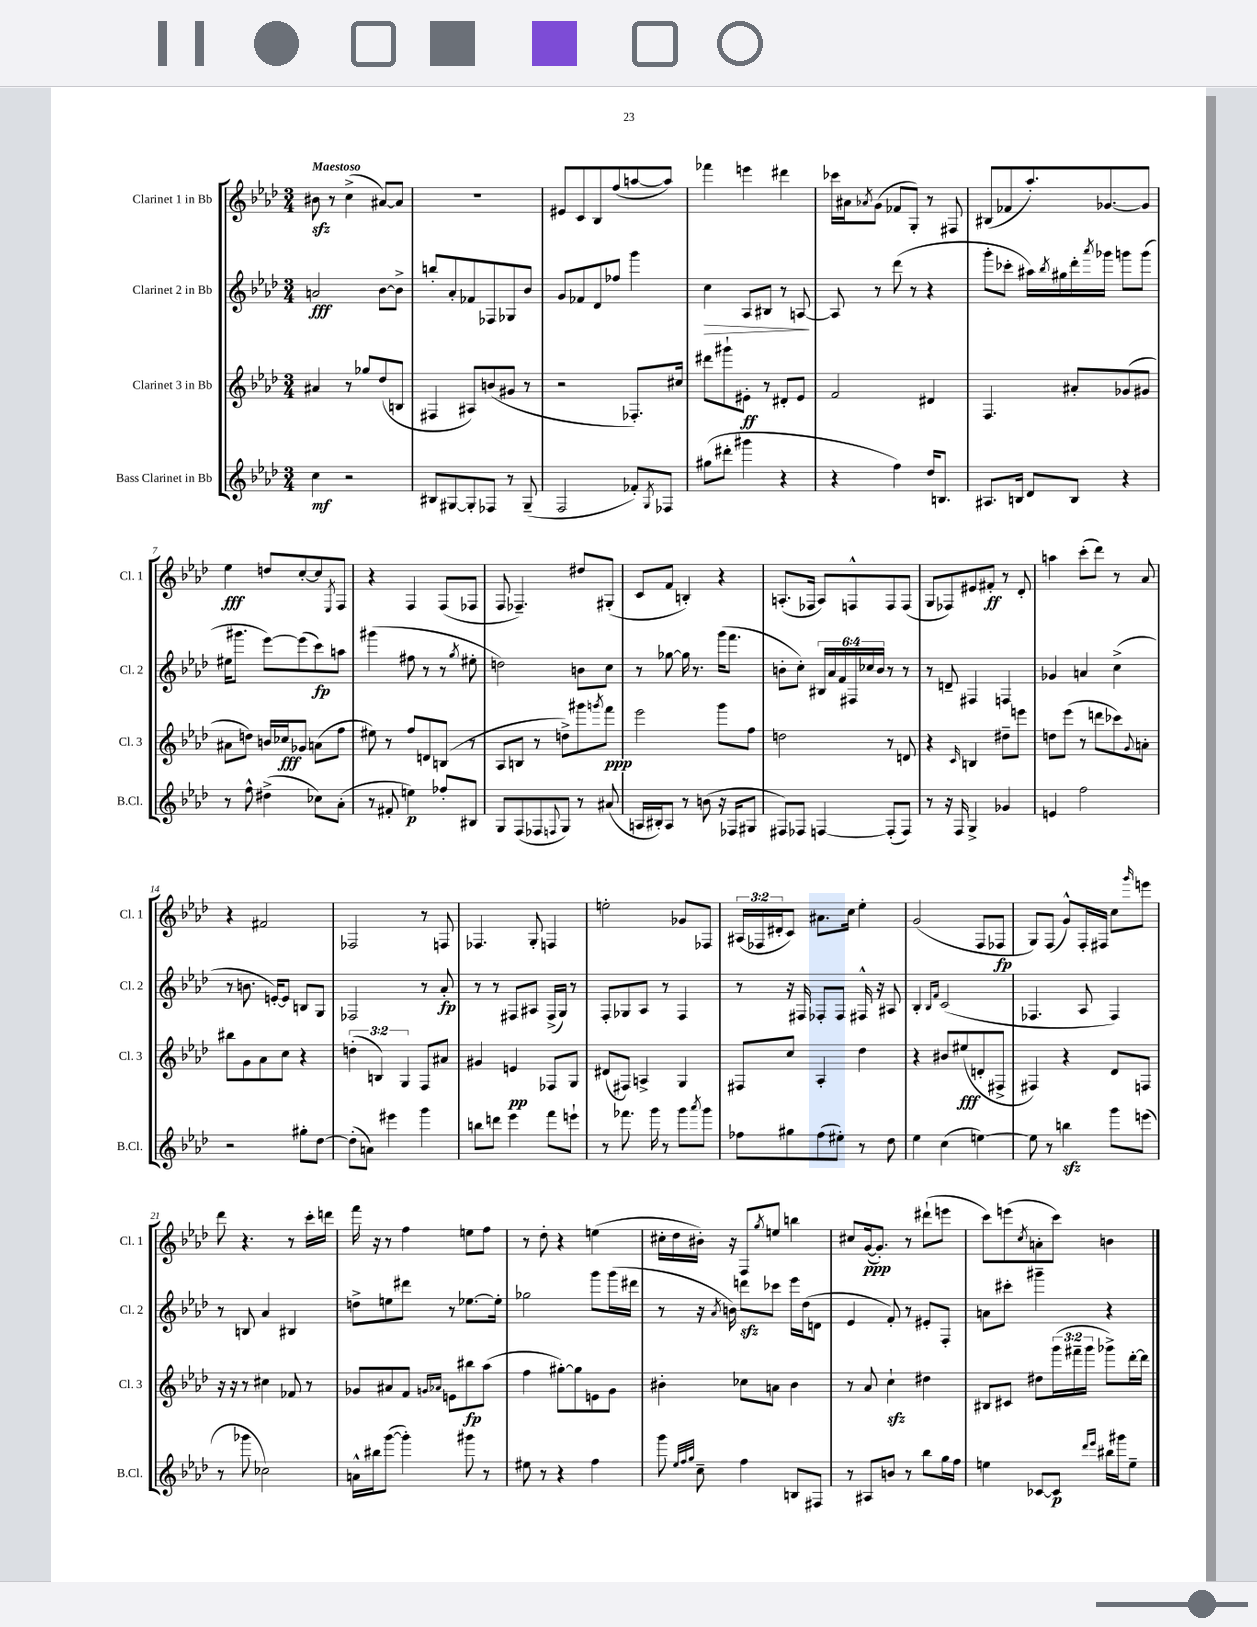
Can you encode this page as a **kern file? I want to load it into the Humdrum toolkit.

**kern	**dynam	**kern	**dynam	**kern	**dynam	**kern	**dynam
*part4	*part4	*part3	*part3	*part2	*part2	*part1	*part1
*staff4	*staff4	*staff3	*staff3	*staff2	*staff2	*staff1	*staff1
*I"Bass Clarinet in Bb	*	*I"Clarinet 3 in Bb	*	*I"Clarinet 2 in Bb	*	*I"Clarinet 1 in Bb	*
*I'B.Cl.	*	*I'Cl. 3	*	*I'Cl. 2	*	*I'Cl. 1	*
*clefG2	*	*clefG2	*	*clefG2	*	*clefG2	*
*k[b-e-a-d-]	*	*k[b-e-a-d-]	*	*k[b-e-a-d-]	*	*k[b-e-a-d-]	*
*M3/4	*	*M3/4	*	*M3/4	*	*M3/4	*
=1	=1	=1	=1	=1	=1	=1	=1
!	!	!	!	!	!	!LO:TX:a:B:t=Maestoso	!
4cc\	mf	4a#X/	.	2an/	fff	8b#Xzz\	.
.	.	.	.	.	.	8r	.
2r	.	8r	.	.	.	(4cc^\	.
.	.	8gg-X/L	.	.	.	.	.
.	.	(8dd-/	.	[8b-\L	.	[8a#X/L)	.
.	.	8Bn/J	.	8b-^\J]	.	8a#/J]	.
=2	=2	=2	=2	=2	=2	=2	=2
8B#X/L	.	4F#X/	.	8bbn'/L	.	2.r	.
[8G#X/	.	.	.	8a-'/	.	.	.
8G#'/]	.	8A#X/L)	.	8f-X/	.	.	.
8F-X/J	.	(8bn/	.	8F-X/	.	.	.
8r	.	8g#X/J	.	8G-X/	.	.	.
(8G#~/	.	8r	.	8b-/J	.	.	.
=3	=3	=3	=3	=3	=3	=3	=3
2F/	.	2r	.	8g/L	.	8e#X/L	.
.	.	.	.	8f-X/	.	8c/	.
.	.	.	.	8d-/	.	8B-/	.
.	.	.	.	8ff-X/J	.	(8ff/	.
8f-X'/L)	.	8.F-X'/L)	.	4ggg\	.	[8aan/	.
8qG/	.	.	.	.	.	.	.
8F-X/J	.	.	.	.	.	8aa/J])	.
.	.	16cc#X/Jk	.	.	.	.	.
=4	=4	=4	=4	=4	=4	=4	=4
!	!	!	!	!	!LO:HP:b	!	!
(8gg#X\L	.	8ddd#X\L	.	4cc\	>	4fff-X\	.
8ddd#X'\J	.	8ggg#X`\	.	.	.	.	.
4ggg#X\	.	8e#X'\J	ff	8A-/L	.	4eeen\	.
.	.	8r	.	8B#X/J	.	.	.
4r	.	8d#X'/L	.	8r	.	4ddd#X\	.
.	.	8e#/J	.	[8An/	.	.	.
.	.	.	.	.	]	.	.
=5	=5	=5	=5	=5	=5	=5	=5
4r	.	2f/	.	8A/]	.	16ccc-X\LL	.
.	.	.	.	.	.	16a#X\J	.
.	.	.	.	.	.	8qa-X/	.
.	.	.	.	8r	.	(8g\J	.
4ff\)	.	.	.	(8ddd-\	.	8f-X/L	.
.	.	.	.	8r	.	8G'/J)	.
16dd-/KL	.	4d#X/	.	4r	.	8r	.
8.Bn/J	.	.	.	.	.	.	.
.	.	.	.	.	.	8F#X/	.
=6	=6	=6	=6	=6	=6	=6	=6
8.A#X/L	.	4.F/	.	8ggg'\L	.	(8B#X/L	.
.	.	.	.	8ccc-X'\J	.	8f-X/	.
16Bn/Jk	.	.	.	.	.	.	.
8d-/L	.	.	.	16aa#X\LL)	.	8.aa-'/)	.
.	.	.	.	8qbb-/	.	.	.
.	.	.	.	16gg#X\	.	.	.
8B/J	.	8a#X'/L	.	16ddd-'\	.	.	.
.	.	.	.	8qaaa-/	.	.	.
.	.	.	.	16ggg-X\JJ	.	[8.g-X/	.
4r	.	(8g-X/	.	8gggn\L	.	.	.
.	.	8g#X/J	.	(8ggg\J	.	8g-/J]	.
!!LO:LB:g=z
=7	=7	=7	=7	=7	=7	=7	=7
8r	.	8a#X\L	.	16ee#X\KL	.	4ee-\	fff
.	.	.	.	8.ggg#X\J	.	.	.
8ff^^\	.	8ddn\J)	.	.	.	.	.
(4dd#X^\	.	16bn/LL	.	[8eee-\L)	.	8ddn/L	.
.	.	16cc-X/J	fff	.	.	.	.
.	.	8g-X/J	.	(8eee-\]	.	[8cc'/	.
8cc-X\L)	.	(8an\L	.	8ccc\)	fp	8cc/]	.
.	.	.	.	.	.	8qE-/	.
(8a-'\J	.	8ff\J	.	8aan\J	.	8F/J	.
=8	=8	=8	=8	=8	=8	=8	=8
8r	.	8ee#X\)	.	(4ggg#X\	.	4r	.
8f#X'/	.	8r	.	.	.	.	.
4een\)	p	8ff/L	.	8ff#X\	.	4F/	.
.	.	8dn/	.	8r	.	.	.
8ff-X'/L	.	(8Bn/J	.	8r	.	(8F/L	.
.	.	.	.	8qgg/	.	.	.
8B#X/J	.	8r	.	8ee#X'\	.	8F-X/J	.
=9	=9	=9	=9	=9	=9	=9	=9
8G/L	.	8A-/L	.	2ddn\)	.	8F/	.
(8F/	.	8Bn/J	.	.	.	4.F-X~/)	.
8F-X/	.	8r	.	.	.	.	.
8qqFn/	.	.	.	.	.	.	.
8G/J)	.	8ddn^\L)	.	.	.	.	.
8r	.	8ggg#X\	.	8bn\L	.	8dd#X/L	.
.	.	8qgggn/	.	.	.	.	.
(8a#X/	.	8fff\J	ppp	8cc\J	.	(8G#X'/J	.
=10	=10	=10	=10	=10	=10	=10	=10
16An/LL	.	2eee-\	.	8r	.	8c/L	.
16B#X'/J)	.	.	.	.	.	.	.
8A/J	.	.	.	[8gg-X\	.	8f/J	.
8r	.	.	.	16gg-\]	.	4Bn'/)	.
.	.	.	.	8.r	.	.	.
(8bn\	.	.	.	.	.	.	.
16r	.	8ggg\L	.	(16ggg\KL	.	4r	.
16F-X/KL	.	.	.	8.fff\J	.	.	.
8G#X/J	.	8ff\J	.	.	.	.	.
=11	=11	=11	=11	=11	=11	=11	=11
8F#X/L)	.	2ddn\	.	8bn'\L	.	(8.An'/L	.
8F-X/J	.	.	.	8cc'\J)	.	.	.
.	.	.	.	.	.	16F-X/Jk	.
[4Fn/	.	.	.	24B#X/LL	.	8A/L)	.
.	.	.	.	24a-/	.	.	.
.	.	.	.	24f/	.	.	.
.	.	.	.	24F#X/	.	8Fn^^/	.
.	.	.	.	24cc-X/	.	.	.
.	.	.	.	24b/JJ	.	.	.
(8F'/L]	.	8r	.	8r	.	8F/	.
8F/J)	.	8dn/	.	8r	.	(8F/J	.
=12	=12	=12	=12	=12	=12	=12	=12
8r	.	4r	.	8r	.	8G/L	.
16r	.	.	.	8dn~/	.	8F-X/)	.
16F/	.	.	.	.	.	.	.
.	.	16qqc/	.	.	.	.	.
4G^/	.	4Bn/	.	4F#X/	.	8e#X/	.
.	.	.	.	.	.	8f#X'/J	ff
4g-X/	.	8dd#X~\L	.	4Fn/	.	8r	.
.	.	8eeen\J	.	.	.	8d-'/	.
=13	=13	=13	=13	=13	=13	=13	=13
4en/	.	8ddn\L	.	4g-X/	.	4aan\	.
.	.	(8eee-\J	.	.	.	.	.
2ff\	.	8r	.	4an/	.	(8ccc'\L	.
.	.	8dddn\L	.	.	.	8ddd-\J)	.
.	.	8ccc-X\)	.	(4cc^\	.	8r	.
.	.	8qqg/	.	.	.	.	.
.	.	8an'\J	.	.	.	8a-/	.
!!LO:LB:g=z
=14	=14	=14	=14	=14	=14	=14	=14
2r	.	8bb#X\L	.	8r	.	4r	.
.	.	8g\	.	8.bn\	.	.	.
.	.	8a-\	.	.	.	2f#X/	.
.	.	.	.	[16en'/KL)	.	.	.
.	.	8cc\J	.	8e/J]	.	.	.
8gg#X'\L	.	4r	.	8Bn/L	.	.	.
[8dd-\J	.	.	.	8G/J	.	.	.
=15	=15	=15	=15	=15	=15	=15	=15
(8dd-'\L]	.	(6ddn'\	.	2F-X/	.	2F-X/	.
8an\J)	.	.	.	.	.	.	.
.	.	6Bn/)	.	.	.	.	.
4eee#X\	.	.	.	.	.	.	.
.	.	6G/	.	.	.	.	.
4ggg\	.	8F/L	.	8r	.	8r	.
.	.	8a#X/J	.	8a-'/	fp	8Fn/	.
=16	=16	=16	=16	=16	=16	=16	=16
8bbn\L	.	4g#X/	.	8r	.	4.F-X/	.
8dddn\J	.	.	.	8r	.	.	.
4eee-\	.	4en/	pp	8F#X/L	.	.	.
.	.	.	.	8A#X/J	.	8G'/	.
8fff\L	.	8F-X/L	.	(16F#^/LL	.	4Fn/	.
.	.	.	.	16G/JJ)	.	.	.
8eeen`\J	.	8G/J	.	8r	.	.	.
=17	=17	=17	=17	=17	=17	=17	=17
8r	.	(8d#X/L	.	8F'/L	.	2een'\	.
8.fff-X\	.	8F#X/J)	.	8G-X/	.	.	.
.	.	4An^/	.	8A-/J	.	.	.
16ggg\	.	.	.	.	.	.	.
8r	.	.	.	8r	.	.	.
8ggg\L	.	4G/	.	4F/	.	8g-X/L	.
8qaaa-/	.	.	.	.	.	.	.
8ggg\J	.	.	.	.	.	8F-X/J	.
=18	=18	=18	=18	=18	=18	=18	=18
8ff-X\L	.	8F#X/L	.	8r	.	(24A#X/LL	.
.	.	.	.	.	.	24F-X/	.
.	.	.	.	.	.	24d#X'/J	.
8gg#X\	.	8cc/J	.	16r	.	8c/J)	.
.	.	.	.	16F#X/	.	.	.
(8ff-\	.	4A-'/	.	8F-X'/L	.	8.a#X\L	.
8ee#X'\J)	.	.	.	8F-/J	.	.	.
.	.	.	.	.	.	16cc\Jk	.
8r	.	4dd-\	.	16F#X^^/	.	4ee-'\	.
.	.	.	.	16r	.	.	.
8dd-\	.	.	.	8A#X/	.	.	.
=19	=19	=19	=19	=19	=19	=19	=19
4ee-\	.	4r	.	4B-'/	.	(2g/	.
.	.	.	.	16qqB-/LL	.	.	.
.	.	.	.	16qqf/JJ	.	.	.
(4cc\	.	8b#X/L	.	(2c/	.	.	.
.	.	(8ee#X/	fff	.	.	.	.
[4een\)	.	8dn'/	.	.	.	8F/L	.
.	.	8F#X^/J	.	.	.	8F-X/J	fp
=20	=20	=20	=20	=20	=20	=20	=20
8ee\]	.	4F#X/)	.	4.F-X/	.	8G/L)	.
8r	.	.	.	.	.	(8F/J	.
4bbnzz\	.	4r	.	.	.	8g^^/L)	.
.	.	.	.	8A-/	.	16F'/L	.
.	.	.	.	.	.	16F#X/JJ	.
8ggg\L	.	8d-/L	.	4F-/)	.	8cc\L	.
.	.	.	.	.	.	16qqggg/	.
(8eeen\J	.	8Fn/J	.	.	.	8eeen\J	.
!!LO:LB:g=z
=21	=21	=21	=21	=21	=21	=21	=21
8r	.	16r	.	8r	.	8ddd-\	.
.	.	16r	.	.	.	.	.
8ggg-X\	.	8r	.	8Bn/	.	4.r	.
2cc-X\)	.	4cc#X\	.	4a-/	.	.	.
.	.	8f-X/	.	4B#X/	.	8r	.
.	.	8r	.	.	.	16ccc'\LL	.
.	.	.	.	.	.	16dddn\JJ	.
=22	=22	=22	=22	=22	=22	=22	=22
16an^^\LL	.	8g-X/L	.	8ddn^\L	.	16fff\	.
16bb#X\J	.	.	.	.	.	16r	.
([8ggg\J	.	8a#X/	.	8een\	.	8r	.
4ggg'\])	.	8f/J	.	8ddd#X\J	.	4ff\	.
.	.	16qqgn/LL	.	.	.	.	.
.	.	16qqa-X/JJ	.	.	.	.	.
.	.	8en\L	.	8r	.	.	.
8ggg#X\	.	8bb#X\	fp	[8.ee-X\L	.	8een\L	.
8r	.	(8aa-\J	.	.	.	8ff\J	.
.	.	.	.	16ee-'\Jk]	.	.	.
=23	=23	=23	=23	=23	=23	=23	=23
8ee#X\	.	4ff\	.	2gg-X\	.	8r	.
8r	.	.	.	.	.	8dd-'\	.
4r	.	[8gg#X'\L)	.	.	.	4r	.
.	.	8gg#\]	.	.	.	.	.
4ff\	.	8en\	.	8ggg\L	.	(4een\	.
.	.	8g\J	.	(16ggg\L	.	.	.
.	.	.	.	16ddd#X\JJ	.	.	.
=24	=24	=24	=24	=24	=24	=24	=24
8ggg\	.	4b#X'\	.	8r	.	16cc#X'\LL	.
.	.	.	.	.	.	16dd-\	.
32qqee-/LLL	.	.	.	.	.	.	.
32qqff/	.	.	.	.	.	.	.
32qqgg/JJJ	.	.	.	.	.	.	.
8cc~\	.	.	.	16r	.	16b#X'\JJ)	.
.	.	.	.	8qa-/	.	.	.
.	.	.	.	16bn\)	.	16r	.
4ff\	.	8cc-X\L	.	8dddnzz\L	.	8F/L	.
.	.	.	.	.	.	8qgg/	.
.	.	8an\J	.	8ccc-X\J	.	8een/J	.
8Bn/L	.	4b#\	.	16eee-\LL	.	4bbn\	.
.	.	.	.	(16dd-\J	.	.	.
8F#X/J	.	.	.	8dn\J	.	.	.
=25	=25	=25	=25	=25	=25	=25	=25
8r	.	8r	.	4e-/	.	8cc#X/L	.
8A#X/L	.	8a-/	.	.	.	([16g/k	ppp
.	.	.	.	.	.	8.g'/J])	.
8bn/J	.	4cczz`\	.	8f'/)	.	.	.
8r	.	.	.	8r	.	8r	.
8bb-\L	.	4dd#X\	.	8e#X'/L	.	(8ddd#X`\L	.
16gg\L	.	.	.	8F'/J	.	8eeen\J	.
16ff\JJ	.	.	.	.	.	.	.
=26	=26	=26	=26	=26	=26	=26	=26
4een\	.	8B#X/L	.	8an\L	.	8ccc\L)	.
.	.	8c#X/J	.	8ccc#X'\J	.	(8eeen\	.
.	.	.	.	.	.	8qcc/	.
[8c-X/L	.	8dd#X\L	.	4ggg#X~\	.	8an'\	.
8c-/J]	p	(24ggg\L	.	.	.	8ccc\J)	.
.	.	24fff#X~\	.	.	.	.	.
.	.	24ggg\JJ	.	.	.	.	.
16qqddd-/LL	.	.	.	.	.	.	.
16qqeee-/JJ	.	.	.	.	.	.	.
16bb#X\LL	.	8ggg-X^\L)	.	4r	.	4bn\	.
16ggg#X\J	.	.	.	.	.	.	.
8ee~\J	.	[16ddd-'\L	.	.	.	.	.
.	.	16ddd-\JJ]	.	.	.	.	.
==	==	==	==	==	==	==	==
*-	*-	*-	*-	*-	*-	*-	*-
